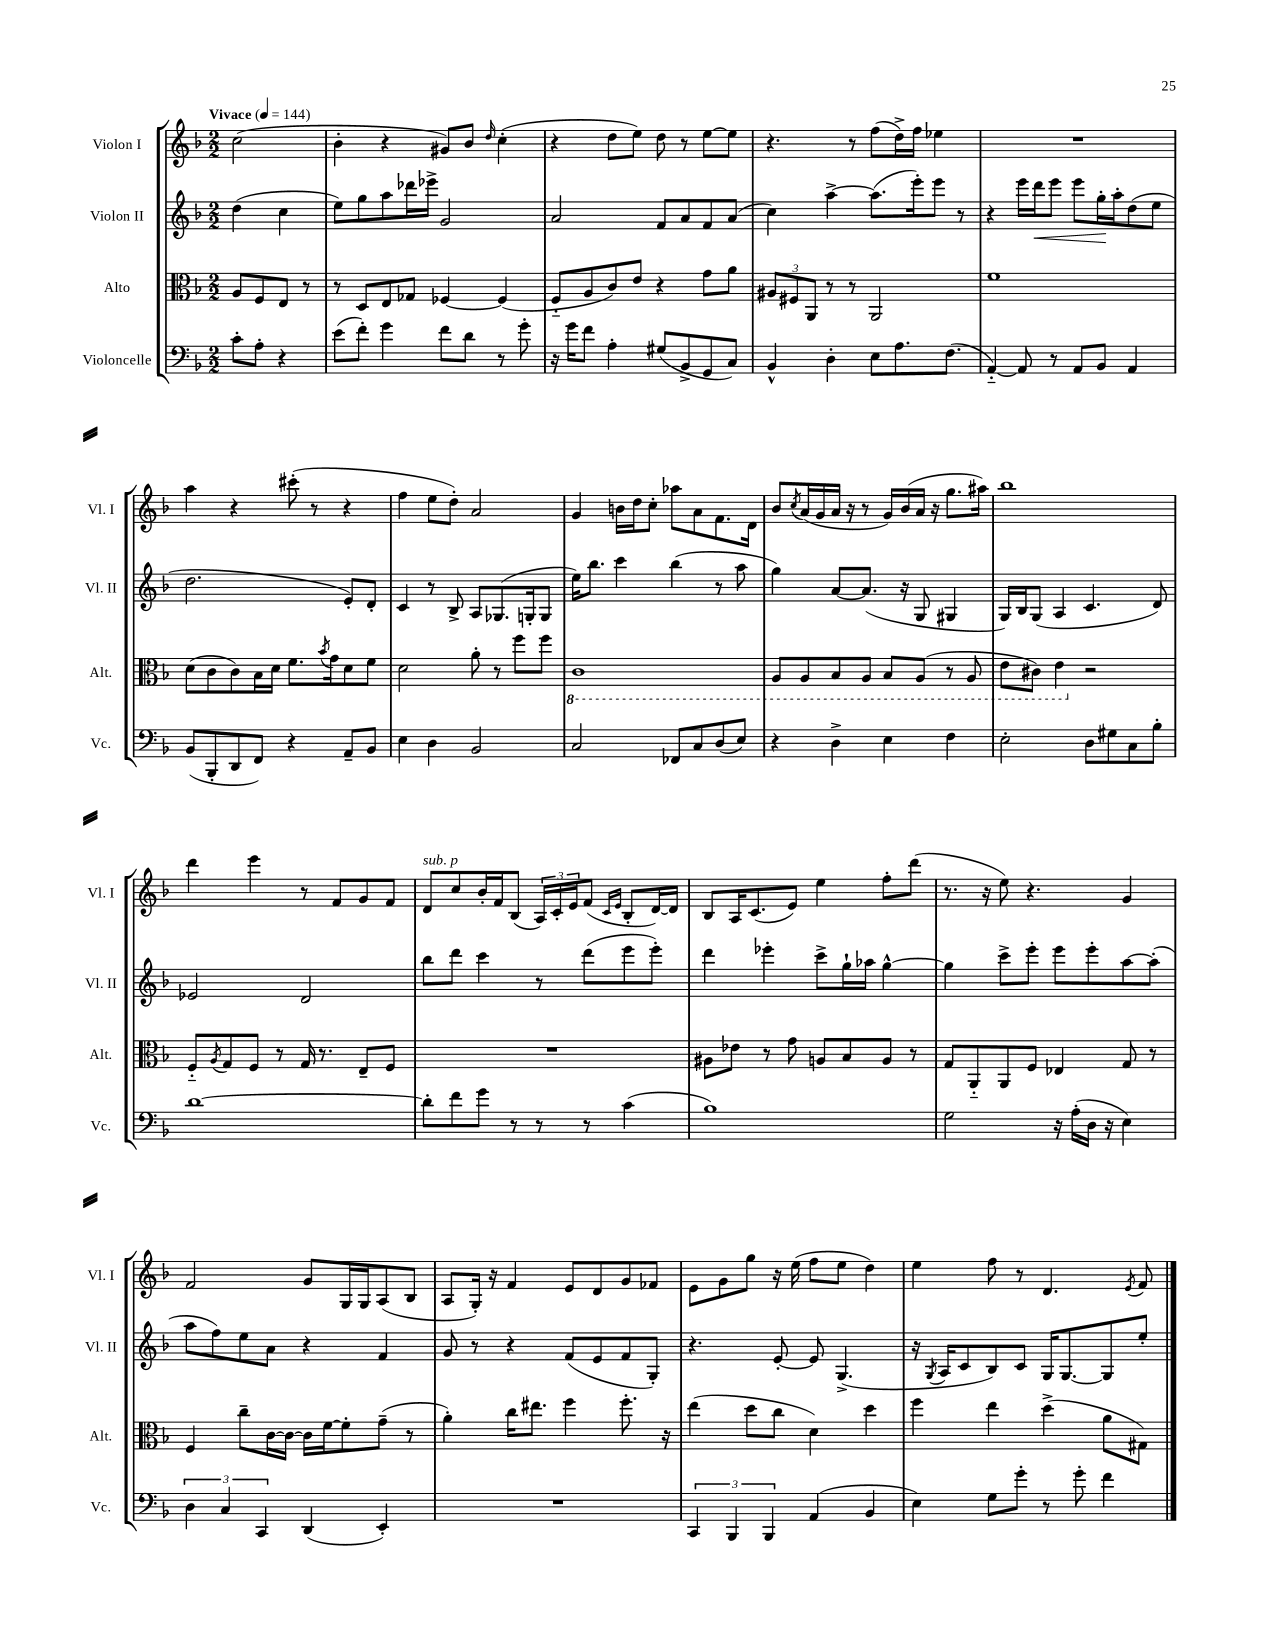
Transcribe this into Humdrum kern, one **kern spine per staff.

**kern	**kern	**kern	**dynam	**kern
*part4	*part3	*part2	*part2	*part1
*staff4	*staff3	*staff2	*staff2	*staff1
*I"Violoncelle	*I"Alto	*I"Violon II	*	*I"Violon I
*I'Vc.	*I'Alt.	*I'Vl. II	*	*I'Vl. I
*clefF4	*clefC3	*clefG2	*	*clefG2
*k[b-]	*k[b-]	*k[b-]	*	*k[b-]
*M2/2	*M2/2	*M2/2	*	*M2/2
*MM144	*MM144	*MM144	*	*MM144
=	=	=	=	=
!	!	!	!	!LO:TX:a:B:t=Vivace
8c'\L	8A/L	(4dd\	.	(2cc\
8A'\J	8F/	.	.	.
4r	8E/J	4cc\	.	.
.	8r	.	.	.
=1	=1	=1	=1	=1
(8e\L	8r	8ee\L)	.	4b-'\
8f'\J)	8D/L	8gg\	.	.
4g\	8E/	8aa\	.	4r
.	8G-X/J	16ddd-X\L	.	.
.	.	16eee-X^\JJ	.	.
8f\L	[4F-X/	2g/	.	8g#X/L)
8d\J	.	.	.	8b-/J
.	.	.	.	16qqdd/
8r	(4F-/]	.	.	(4cc'\
8g'\	.	.	.	.
=2	=2	=2	=2	=2
16r	8F/L	2a/	.	4r
16g\KL	.	.	.	.
8f\J	8A/	.	.	.
4A'\	8c/)	.	.	8dd\L
.	8e/J	.	.	8ee\J)
(8G#X/L	4r	8f/L	.	8dd\
8BB-^/	.	8a/	.	8r
8GG/	8g\L	8f/	.	[8ee\L
8C/J)	8a\J	(8a/J	.	8ee\J]
=3	=3	=3	=3	=3
4BB-^^/	12A#X/L	4cc\)	.	4.r
.	12F#X/	.	.	.
.	12AA/J	.	.	.
4D'\	8r	[4aa^\	.	.
.	8r	.	.	8r
8E\L	2AA/	(8.aa\L]	.	(8ff\L
8.A\	.	.	.	16dd^\L)
.	.	16eee'\k)	.	16ff\JJ
.	.	8eee\J	.	4ee-X\
(8.F\J	.	.	.	.
.	.	8r	.	.
=4	=4	=4	=4	=4
[4AA/)	1f	4r	.	1r
8AA/]	.	16eee\LL	.	.
!	!	!	!LO:HP:b	!
.	.	16ddd\J	<	.
8r	.	8eee\J	.	.
8AA/L	.	8eee\L	.	.
8BB-/J	.	16gg'\L	.	.
.	.	16aa'\J	[	.
4AA/	.	(8dd\	.	.
.	.	8ee\J	.	.
!!LO:LB:g=z
=5	=5	=5	=5	=5
(8BB-/L	(8d\L	2.dd\	.	4aa\
8BBB-'/	8c\	.	.	.
8DD/	8c\)	.	.	4r
8FF/J)	16B-\L	.	.	.
.	16d\JJ	.	.	.
4r	8.f\L	.	.	(8ccc#X'\
.	.	.	.	8r
.	8qb-/	.	.	.
.	16g\k	.	.	.
8AA~/L	8d\	8e'/L)	.	4r
8BB-/J	8f\J	8d'/J	.	.
=6	=6	=6	=6	=6
4E\	2d\	4c/	.	4ff\
4D\	.	8r	.	8ee\L
.	.	8B-^/	.	8dd'\J)
2BB-/	8a'\	8A/L	.	2a/
.	8r	(8.G-X/	.	.
.	8ff\L	.	.	.
.	.	16Gn'/k	.	.
.	8ff\J	8G/J	.	.
=7	=7	=7	=7	=7
*	*8ba	*	*	*
2C/	1C	16ee\KL)	.	4g/
.	.	8.bb-\J	.	.
.	.	4ccc\	.	16bn\LL
.	.	.	.	16dd\J
.	.	.	.	8cc'\J
8FF-X/L	.	(4bb-\	.	8aa-X\L
8C/	.	.	.	8a\
(8D/	.	8r	.	8.f\
8E/J)	.	8aa\	.	.
.	.	.	.	16d\Jk
=8	=8	=8	=8	=8
4r	8AA/L	4gg\)	.	8b-/L
.	.	.	.	8qcc/
.	8AA/	.	.	(16a/L
.	.	.	.	16g/
4D^\	8BB-/	[8a/L	.	16a/JJ
.	.	.	.	16r
.	8AA/J	(8.a/J]	.	8r
4E\	8BB-/L	.	.	16g/LL)
.	.	16r	.	(16b-/
.	(8AA/J	8G/	.	16a/JJ
.	.	.	.	16r
4F\	8r	4G#X/	.	8.gg\L
.	8AA/	.	.	.
.	.	.	.	16aa#X\Jk)
=9	=9	=9	=9	=9
2E'\	8E\L	16G/LL)	.	1bb-
.	.	16B-/J	.	.
.	8C#X\J)	(8G/J	.	.
.	4E\	4A/	.	.
*	*X8ba	*	*	*
8D\L	2r	4.c/	.	.
8G#X\	.	.	.	.
8C\	.	.	.	.
8B-'\J	.	8d/)	.	.
!!LO:LB:g=z
=10	=10	=10	=10	=10
[1d	8F/L	2e-X/	.	4ddd\
.	8qA/	.	.	.
.	8G/	.	.	.
.	8F/J	.	.	4eee\
.	8r	.	.	.
.	16G/	2d/	.	8r
.	8.r	.	.	.
.	.	.	.	8f/L
.	8E~/L	.	.	8g/
.	8F/J	.	.	8f/J
=11	=11	=11	=11	=11
!	!	!	!	!LO:TX:a:i:t=sub. p
8d'\L]	1r	8bb-\L	.	8d/L
8f\	.	8ddd\J	.	8cc/
8g\J	.	4ccc\	.	16b-'/L
.	.	.	.	16f/J
8r	.	.	.	(8B-/J
8r	.	8r	.	24A/LL)
.	.	.	.	24c'/
.	.	.	.	24e/J
8r	.	(8ddd\L	.	(8f/J
.	.	.	.	16qqc/LL
.	.	.	.	16qqe/JJ
(4c\	.	8eee\	.	8B-'/L
.	.	8eee'\J)	.	[16d/L)
.	.	.	.	16d/JJ]
=12	=12	=12	=12	=12
1B-)	8A#X\L	4ddd\	.	8B-/L
.	8e-X\J	.	.	16A/K
.	.	.	.	(8.c/
.	8r	4eee-X'\	.	.
.	8g\	.	.	8e/J)
.	8An/L	8ccc^\L	.	4ee\
.	8B-/	16gg`\L	.	.
.	.	16aa-X\JJ	.	.
.	8A/J	[4gg^^\	.	8ff'\L
.	8r	.	.	(8ddd\J
=13	=13	=13	=13	=13
2G\	8G/L	4gg\]	.	8.r
.	8AA/	.	.	.
.	.	.	.	16r
.	8AA/	8ccc^\L	.	8ee\)
.	8F/J	8eee'\J	.	4.r
16r	4E-X/	8eee\L	.	.
(16A'\LL	.	.	.	.
16D\JJ	.	8eee'\	.	.
16r	.	.	.	.
4E\)	8G/	[8aa\	.	4g/
.	8r	(8aa'\J]	.	.
!!LO:LB:g=z
=14	=14	=14	=14	=14
6D\	4F/	8aa\L	.	2f/
.	.	8ff\)	.	.
6C/	.	.	.	.
.	8cc~\L	8ee\	.	.
6CC/	.	.	.	.
.	[16c\L	8a\J	.	.
.	16c\JJ_	.	.	.
(4DD/	16c\LL]	4r	.	8g/L
.	[16f\J	.	.	.
.	8f'\]	.	.	16G/L
.	.	.	.	16G/J
4EE'/)	(8g~\J	4f/	.	(8A/
.	8r	.	.	8B-/J
=15	=15	=15	=15	=15
1r	4a'\)	8g/	.	8A/L
.	.	8r	.	16G'/Jk)
.	.	.	.	16r
.	16cc\KL	4r	.	4f/
.	8.ee#X\J	.	.	.
.	4ff\	(8f/L	.	8e/L
.	.	8e/	.	8d/
.	8.ff'\	8f/	.	8g/
.	.	8G'/J)	.	8f-X/J
.	16r	.	.	.
=16	=16	=16	=16	=16
6CC/	(4ee\	4.r	.	8e\L
.	.	.	.	8g\
6BBB-/	.	.	.	.
.	8dd\L	.	.	8gg\J
6BBB-/	.	.	.	.
.	8cc\J	[8e'/	.	16r
.	.	.	.	(16ee\
(4AA/	4d\)	8e/]	.	8ff\L
.	.	(4.G^/	.	8ee\J
4BB-/	4dd\	.	.	4dd\)
=17	=17	=17	=17	=17
4E\)	4ff\	16r	.	4ee\
.	.	8qG/	.	.
.	.	16A/KL	.	.
.	.	8c/	.	.
8G\L	4ee\	8B-/)	.	8ff\
8g'\J	.	8c/J	.	8r
8r	(4dd^\	16G/KL	.	4.d/
.	.	[8.G/	.	.
8g'\	.	.	.	.
4f\	8a\L	8G/]	.	.
.	.	.	.	8qe/
.	8G#X\J)	8ee'/J	.	8f/
==	==	==	==	==
*-	*-	*-	*-	*-
